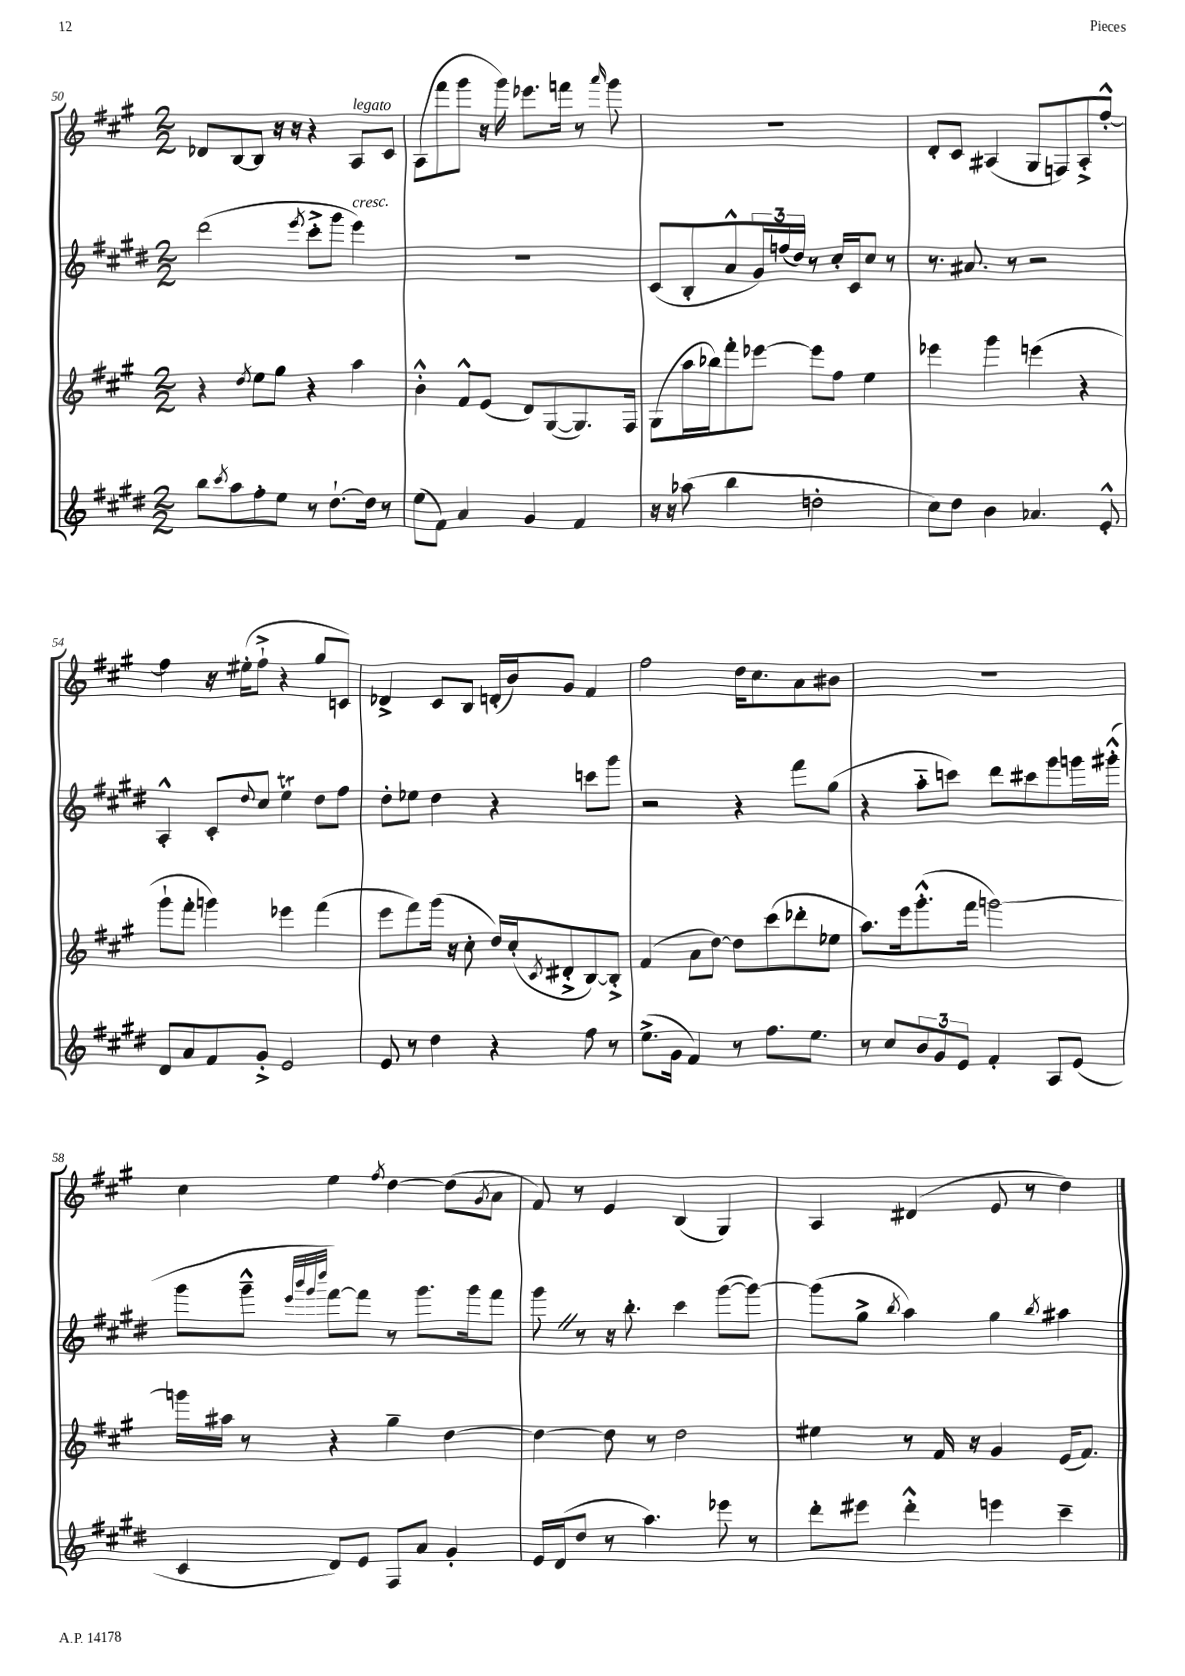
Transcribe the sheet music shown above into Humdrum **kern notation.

**kern	**kern	**kern	**kern
*part4	*part3	*part2	*part1
*staff4	*staff3	*staff2	*staff1
*clefG2	*clefG2	*clefG2	*clefG2
*k[f#c#g#d#]	*k[f#c#g#]	*k[f#c#g#d#]	*k[f#c#g#]
*M2/2	*M2/2	*M2/2	*M2/2
=50	=50	=50	=50
8bb\L	4r	(2ddd#\	8d-X/L
8qccc#/	.	.	.
8aa\	.	.	[8B/
.	8qdd/	.	.
8ff#'\	8ee\L	.	8B/J]
8ee\J	8gg#\J	.	16r
.	.	.	16r
.	.	8qeee/	.
8r	4r	8ccc#'^\L	4r
[8.dd#`\L	.	8ggg#\J	.
!	!	!	!LO:TX:a:i:t=legato
!	!	!LO:TX:a:i:t=cresc.	!
.	4aa\	4eee\)	8A/L
16dd#\Jk]	.	.	.
8r	.	.	8c#/J
=51	=51	=51	=51
(8ee\L	4b'^^\	1r	(8A\L
8f#\J)	.	.	8fff#\
4a/	8f#^^/L	.	8ggg#\J
.	(8e/J	.	16r
.	.	.	16ggg#\)
4g#/	8d/L)	.	8.eee-X\L
.	([8G#/	.	.
.	.	.	16fffn\Jk
4f#/	8.G#/])	.	8r
.	.	.	16qqaaa/
.	.	.	8ggg#\
.	16F#/Jk	.	.
=52	=52	=52	=52
16r	(8G#\L	(8c#/L	1r
16r	.	.	.
(8aa-X\	16aa\L	8B'/	.
.	16bb-X\J)	.	.
4bb\	8fff#'\	8a^^/	.
.	[8eee-X\J	24g#/L)	.
.	.	(24ffn/	.
.	.	24dd#/JJ)	.
2ddn'\	8eee-\L]	8r	.
.	8ff#\J	16cc#'/LL	.
.	.	16c#/J	.
.	4ee\	8cc#/J	.
.	.	8r	.
=53	=53	=53	=53
8cc#\L)	4eee-X\	8.r	8d'/L
8dd#\J	.	.	8c#/J
.	.	8.a#X/	.
4b\	4ggg#\	.	(4A#X/
.	.	8r	.
4.a-X/	(4eeen\	2r	8G#/L
.	.	.	8Fn/)
.	4r	.	8A#'^/
8e'^^/	.	.	[8ff#'^^/J
!!LO:LB:g=z
=54	=54	=54	=54
8d#/L	8ggg#`\L	4A'^^/	4ff#\]
8a/	8fff#'\J	.	.
8f#/	4gggn\)	8c#'/L	16r
.	.	.	(16ee#X'\KL
.	.	8qqdd#/	.
8g#'^/J	.	8cc#/J	8ff#`^\J
2e/	4eee-X\	4eeT\	4r
.	(4fff#\	8dd#\L	8gg#/L
.	.	8ff#\J	8cn/J)
=55	=55	=55	=55
8e/	8eee\L	8dd#'\L	4d-X^/
8r	8fff#\)	8ee-X\J	.
4dd#\	(16ggg#\Jk	4dd#\	8c#/L
.	16r	.	.
.	8cc#'\	.	8B/J
4r	16dd/LL)	4r	(16dn'/LL
.	(16cc#'/J	.	16b/J)
.	8qc#/	.	.
.	8d#X'^/	.	8g#/J
8ff#\	[8B/)	8cccn\L	4f#/
8r	8B'^/J]	8ggg#\J	.
=56	=56	=56	=56
(8.ee^\L	(4f#/	2r	2ff#\
16g#\Jk	.	.	.
4f#/)	8a\L	.	.
.	[8dd\J)	.	.
8r	8dd\L]	4r	16dd\KL
.	.	.	8.cc#\
8.ff#\L	(8ccc#\	.	.
.	8ddd-X'\	8fff#\L	8a\
8.ee\J	.	.	.
.	8ee-X\J	(8gg#\J	8b#X\J
=57	=57	=57	=57
8r	8.aa\L)	4r	1r
8cc#/L	.	.	.
.	16eee\k	.	.
12b/	(8.ggg#'^^\	8aa\L	.
12g#/	.	.	.
.	.	8cccn\J)	.
12e/J	.	.	.
.	16fff#\Jk	.	.
4f#'/	[2gggn\)	8ddd#\L	.
.	.	8ccc#X\	.
8A/L	.	8ggg#\	.
(8e/J	.	16gggn\L	.
.	.	(16ggg#X'^^\JJ	.
!!LO:LB:g=z
=58	=58	=58	=58
4c#/	16gggn\LL]	8ggg#\L	4cc#\
.	16aa#X\JJ	.	.
.	8r	8ggg#~^^\J	.
.	.	32qqeee/LLL	.
.	.	32qqbbb/	.
.	.	32qqggg#/	.
.	.	32qqdddd#/JJJ	.
8d#/L)	4r	[8fff#\L)	4ee\
8e/J	.	8fff#\J]	.
.	.	.	8qff#/
8F#/L	4gg#~\	8r	[4dd\
8a/J	.	8.ggg#\L	.
4g#'/	[4dd\	.	(8dd\L]
.	.	16ggg#\k	.
.	.	.	8qg#/
.	.	8fff#\J	8a\J
=59	=59	=59	=59
16e/LL	4dd\_	8ggg#Z\	8f#/)
(16d#/J	.	.	.
8dd#/J	.	8r	8r
8r	8dd\]	16r	4e/
.	.	8.bb'\	.
4.aa\)	8r	.	.
.	2dd\	4ccc#\	(4B/
8eee-X\	.	([8ggg#\L	4G#/)
8r	.	8ggg#\J_)	.
=60	=60	=60	=60
8ddd#'\L	4ee#X\	(8ggg#\L]	4A/
8eee#X\J	.	8gg#^\J	.
.	.	8qbb/	.
4ddd#'^^\	8r	4aa\)	(4d#X/
.	16f#/	.	.
.	16r	.	.
4eeen\	4g#/	4gg#\	8e/
.	.	.	8r
.	.	8qbb/	.
4ccc#~\	(16e/KL	4aa#X\	4dd\)
.	8.f#/J)	.	.
==	==	==	==
*-	*-	*-	*-
